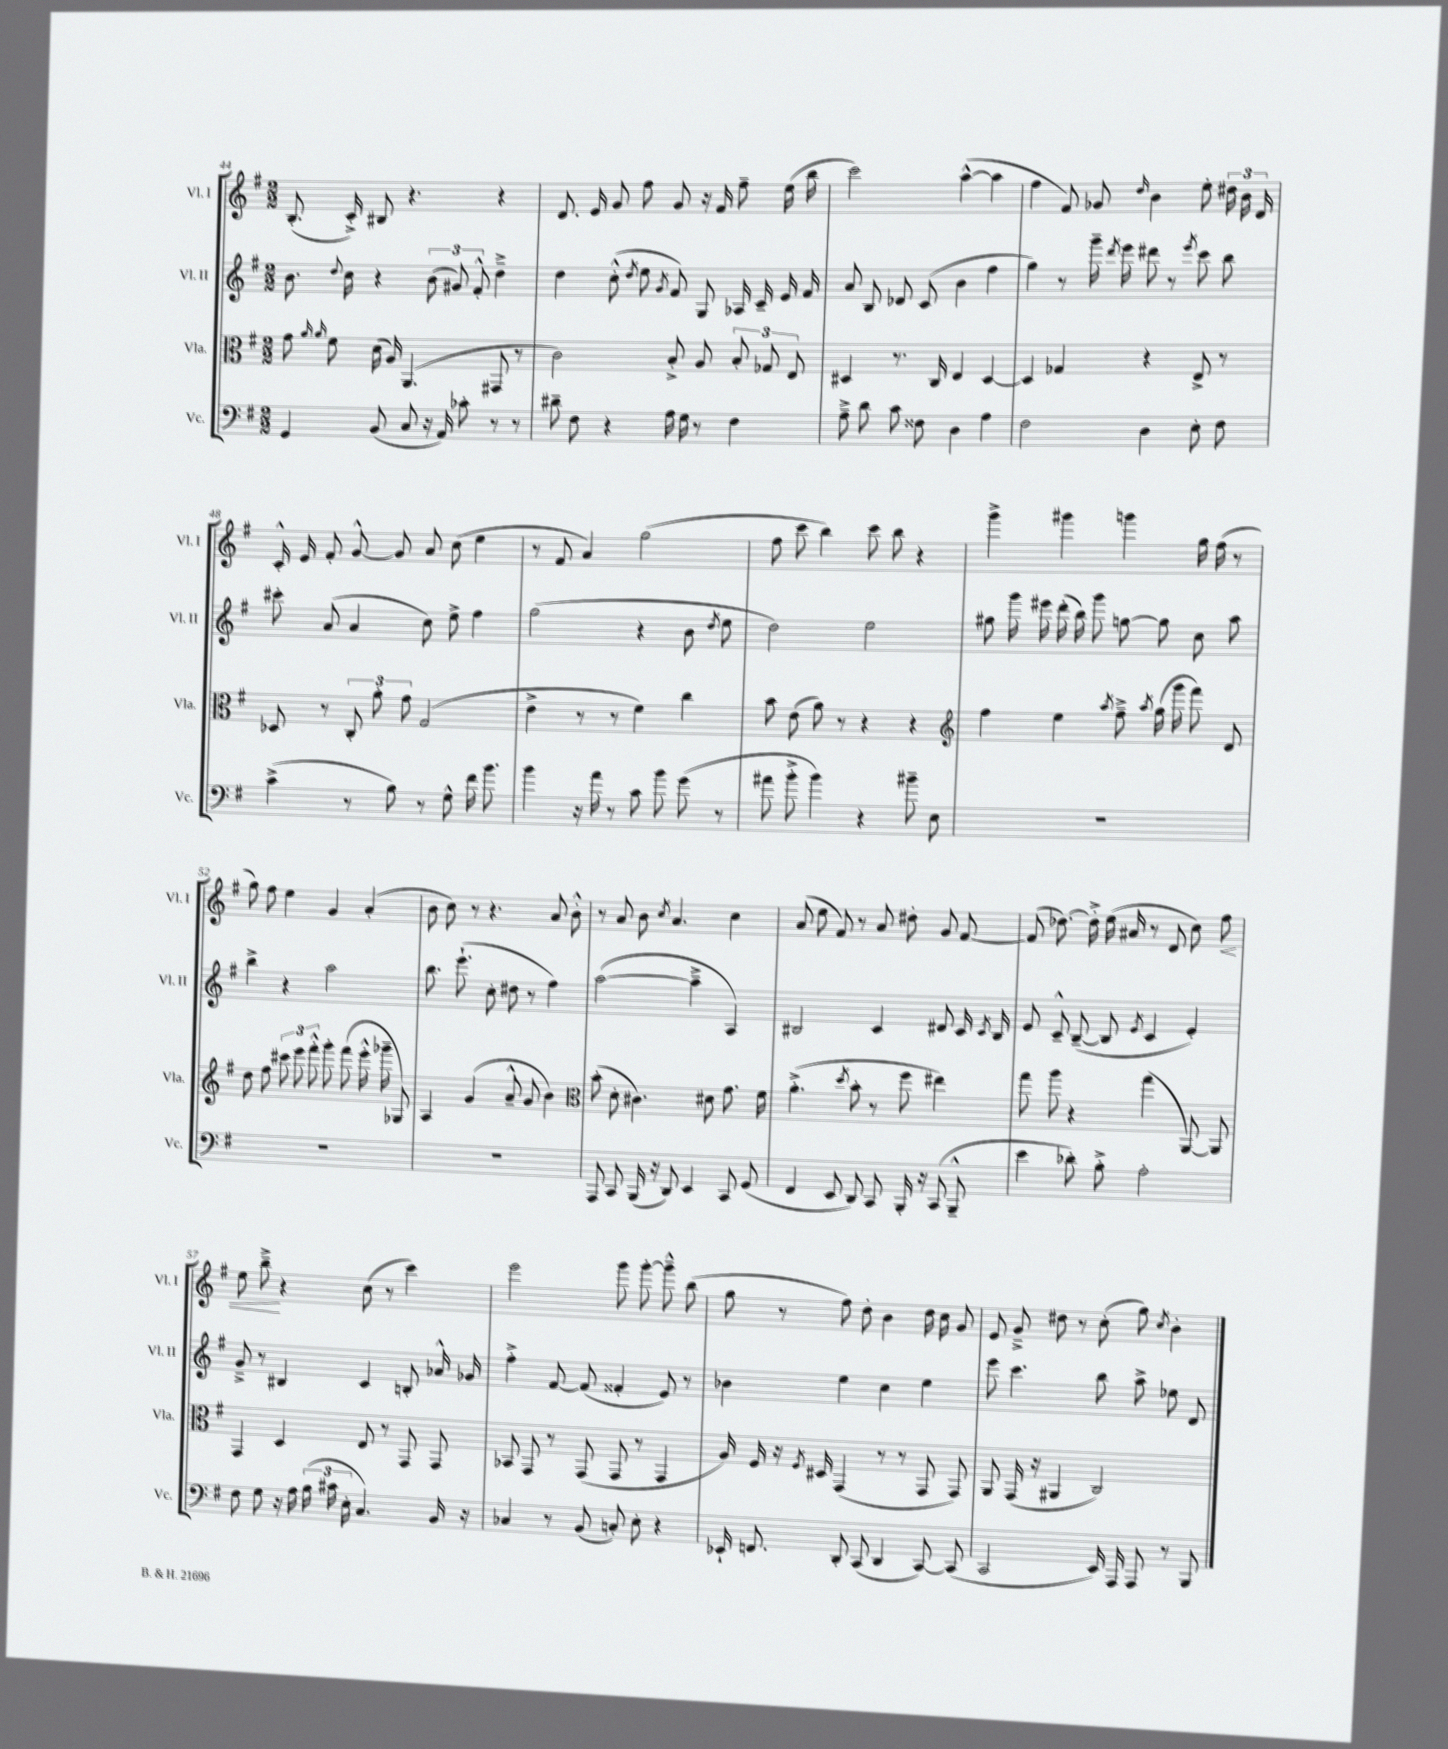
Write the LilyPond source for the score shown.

<<
\new StaffGroup <<
\new Staff = "s0" \with { instrumentName = "Vl. I" shortInstrumentName = "Vl. I" } {
    \clef treble \key g \major \numericTimeSignature \time 2/2
    \autoBeamOff b8.-.( c'16-.->) bis8 r4. r4 |
    d'8. e'16 g'8 fis''8 g'8 r16 fis'16 fis''8-- e''16( b''16 |
    c'''2) a''4~-^( a''4 |
    fis''4 fis'8) ges'8 \grace { d''16 } b'4 e''8-. \tuplet 3/2 { dis''16 b'16 d'16 } |
    c'16-.-^ e'16 fis'8-. g'8~-^ g'8 a'8 c''8( e''4 |
    r8 fis'8 a'4) g''2( |
    fis''8 c'''8 b''4) c'''8 b''8 r4 |
    g'''4-> gis'''4 g'''4 g''16 fis''16( r8 |
    g''8) fis''8 e''4 g'4 a'4-.( |
    b'8 c''8) r8 r4. a'8 b'8-.-^ |
    r8 a'8 b'8 \acciaccatura { c''8 } a'4. c''4 |
    a'8( e''8 fis'8) r8 a'8 dis''8-. g'8 fis'8~ |
    fis'8( des''8.~) des''16-.-> e''16( ais'16 r8 d'8 c''8) fis''8\< |
    e''8 b''8--->\! r4 c''8( r8 c'''4) |
    e'''2 g'''8 g'''8~-. g'''8---^ b''8( |
    g''8 r8 fis''8) d''8-. b'4 d''16 c''16 g'8 |
    e'8 g'8---> dis''8 r8 c''8-.( g''8) \acciaccatura { c''8 } b'4-. \bar "|." |
}
\new Staff = "s1" \with { instrumentName = "Vl. II" shortInstrumentName = "Vl. II" } {
    \clef treble \key g \major \numericTimeSignature \time 2/2
    \autoBeamOff b'8. \appoggiatura { d''8 } c''16 r4 \tuplet 3/2 { b'8( gis'8) fis'8-.-^ } d''4---> |
    d''4 c''8-.-^( \acciaccatura { d''8 } e''8 \acciaccatura { g'8 } fis'8) g8 aes16 c'16-- e'16 fis'16 |
    a'8 b8 des'8 c'8( b'4 fis''4 |
    g''4) r8 g'''16-- \acciaccatura { d'''8 } e'''16 dis'''8 r8 \acciaccatura { e'''8 } c'''8 b''8 |
    cis'''8-. a'8( a'4 c''8) e''8-> fis''4 |
    g''2( r4 b'8 \acciaccatura { d''8 } e''8 |
    d''2) e''2 |
    gis''8 g'''16 eis'''16 d'''16-.( b''16) g'''8 g''8~ g''8 c''8 a''8 |
    b''4-> r4 a''2 |
    b''8. e'''8.-!( c''8-. dis''8 r8 fis''4) |
    a''2~( a''4---> a4) |
    bis2 c'4 dis'8 c'16 \acciaccatura { c'8 } bis16 |
    e'8 c'8---^ b8~--( b8 \acciaccatura { e'8 } c'4 e'4-.) |
    g'8---> r8 bis4 c'4 b8-. aes'16-^ ges'16 |
    fis''4-.-> fis'8~ fis'8( fisis'4-. e'8) r8 |
    bes'4 e''4 c''4 e''4 |
    e'''8 c'''4. b''8 a''8-> ees''8 d'8 \bar "|." |
}
\new Staff = "s2" \with { instrumentName = "Vla." shortInstrumentName = "Vla." } {
    \clef alto \key g \major \numericTimeSignature \time 2/2
    \autoBeamOff g'8 \grace { a'16 a'16 } fis'8 d'16( a16) a,4.( gis,8 r8 |
    c'2) b8-.-> a8 \tuplet 3/2 { b8-. ges8 e8 } |
    dis4 r8. c16 e4 dis4~ |
    dis4 ges4 r4 e8-> r8 |
    des8 r8 \tuplet 3/2 { c8-. a'8-. g'8 } g2( |
    e'4-> r8 r8 fis'4) c''4 |
    b'8 e'8( a'8) r8 r4 r4 |
    \clef treble fis''4 e''4 \acciaccatura { a''8 } fis''8---> \acciaccatura { a''8 } g''16( g'''16 fis'''8) d'8 |
    d''8 fis''8 \tuplet 3/2 { cis'''8 e'''8 fis'''8-.-^ } g'''8-. fis'''8( e'''16-.-^ ges'''16-- ges8) |
    a4 g'4( a'8---^ g'8 b'4) |
    \clef alto b'8-.( d'8-. cis'4.) dis'8 g'8. fis'16 |
    a'4.-.->( \acciaccatura { d''8 } b'8-. r8 fis''8 eis''4) |
    g''8 a''8 r4 g''4( a,8~) a,8 |
    g,4 d4 e8 r8 g,8 g,8 |
    bes,8 g,8 r8 g,8( g,8 r8 g,4 |
    a16) fis16 r16 \acciaccatura { fis8 } dis16 g,4( r8 r8 g,8 g,8) |
    a,8 g,16( r16 ais,4 c2) \bar "|." |
}
\new Staff = "s3" \with { instrumentName = "Vc." shortInstrumentName = "Vc." } {
    \clef bass \key g \major \numericTimeSignature \time 2/2
    \autoBeamOff g,4 b,8( c8 r16 a,16) ces'8-. r8 r8 |
    dis'8-- fis8 r4 a16 g16 r8 fis4 |
    a8---> d'8 c'8 fisis8 d4 a4 |
    fis2 d4 e8-. fis8 |
    c'4->( r8 b8) r8 g8-^ fis'16 b'8. |
    b'4 r16 a'16 r8 c'8 b'8 g'8( r8 |
    ais'8 b'8-.-> b'4) r4 bis'8-- e8 |
    R1 |
    R1 |
    R1 |
    a,,8 c,8 b,,16( r16 d,8) e,4 c,8 g,8( |
    fis,4 e,8 d,8) c,8 b,,16-. r16 c,8( b,,8---^ |
    e'4 des'8-.) b8-.-> a2-. |
    fis8 g8 r16 a16 \tuplet 3/2 { b16( cis'16 e16-. } c4.) b,16 r16 |
    ces4 r8 b,8( c8-.) e8-. r4 |
    ees,16-! f,8. d,8-. c,8( d,4 c,8~) c,8( |
    c,2 e,16) a,,16 a,,8 r8 b,,8 \bar "|." |
}
>>
>>
\layout { \context { \Score currentBarNumber = #44 } }
